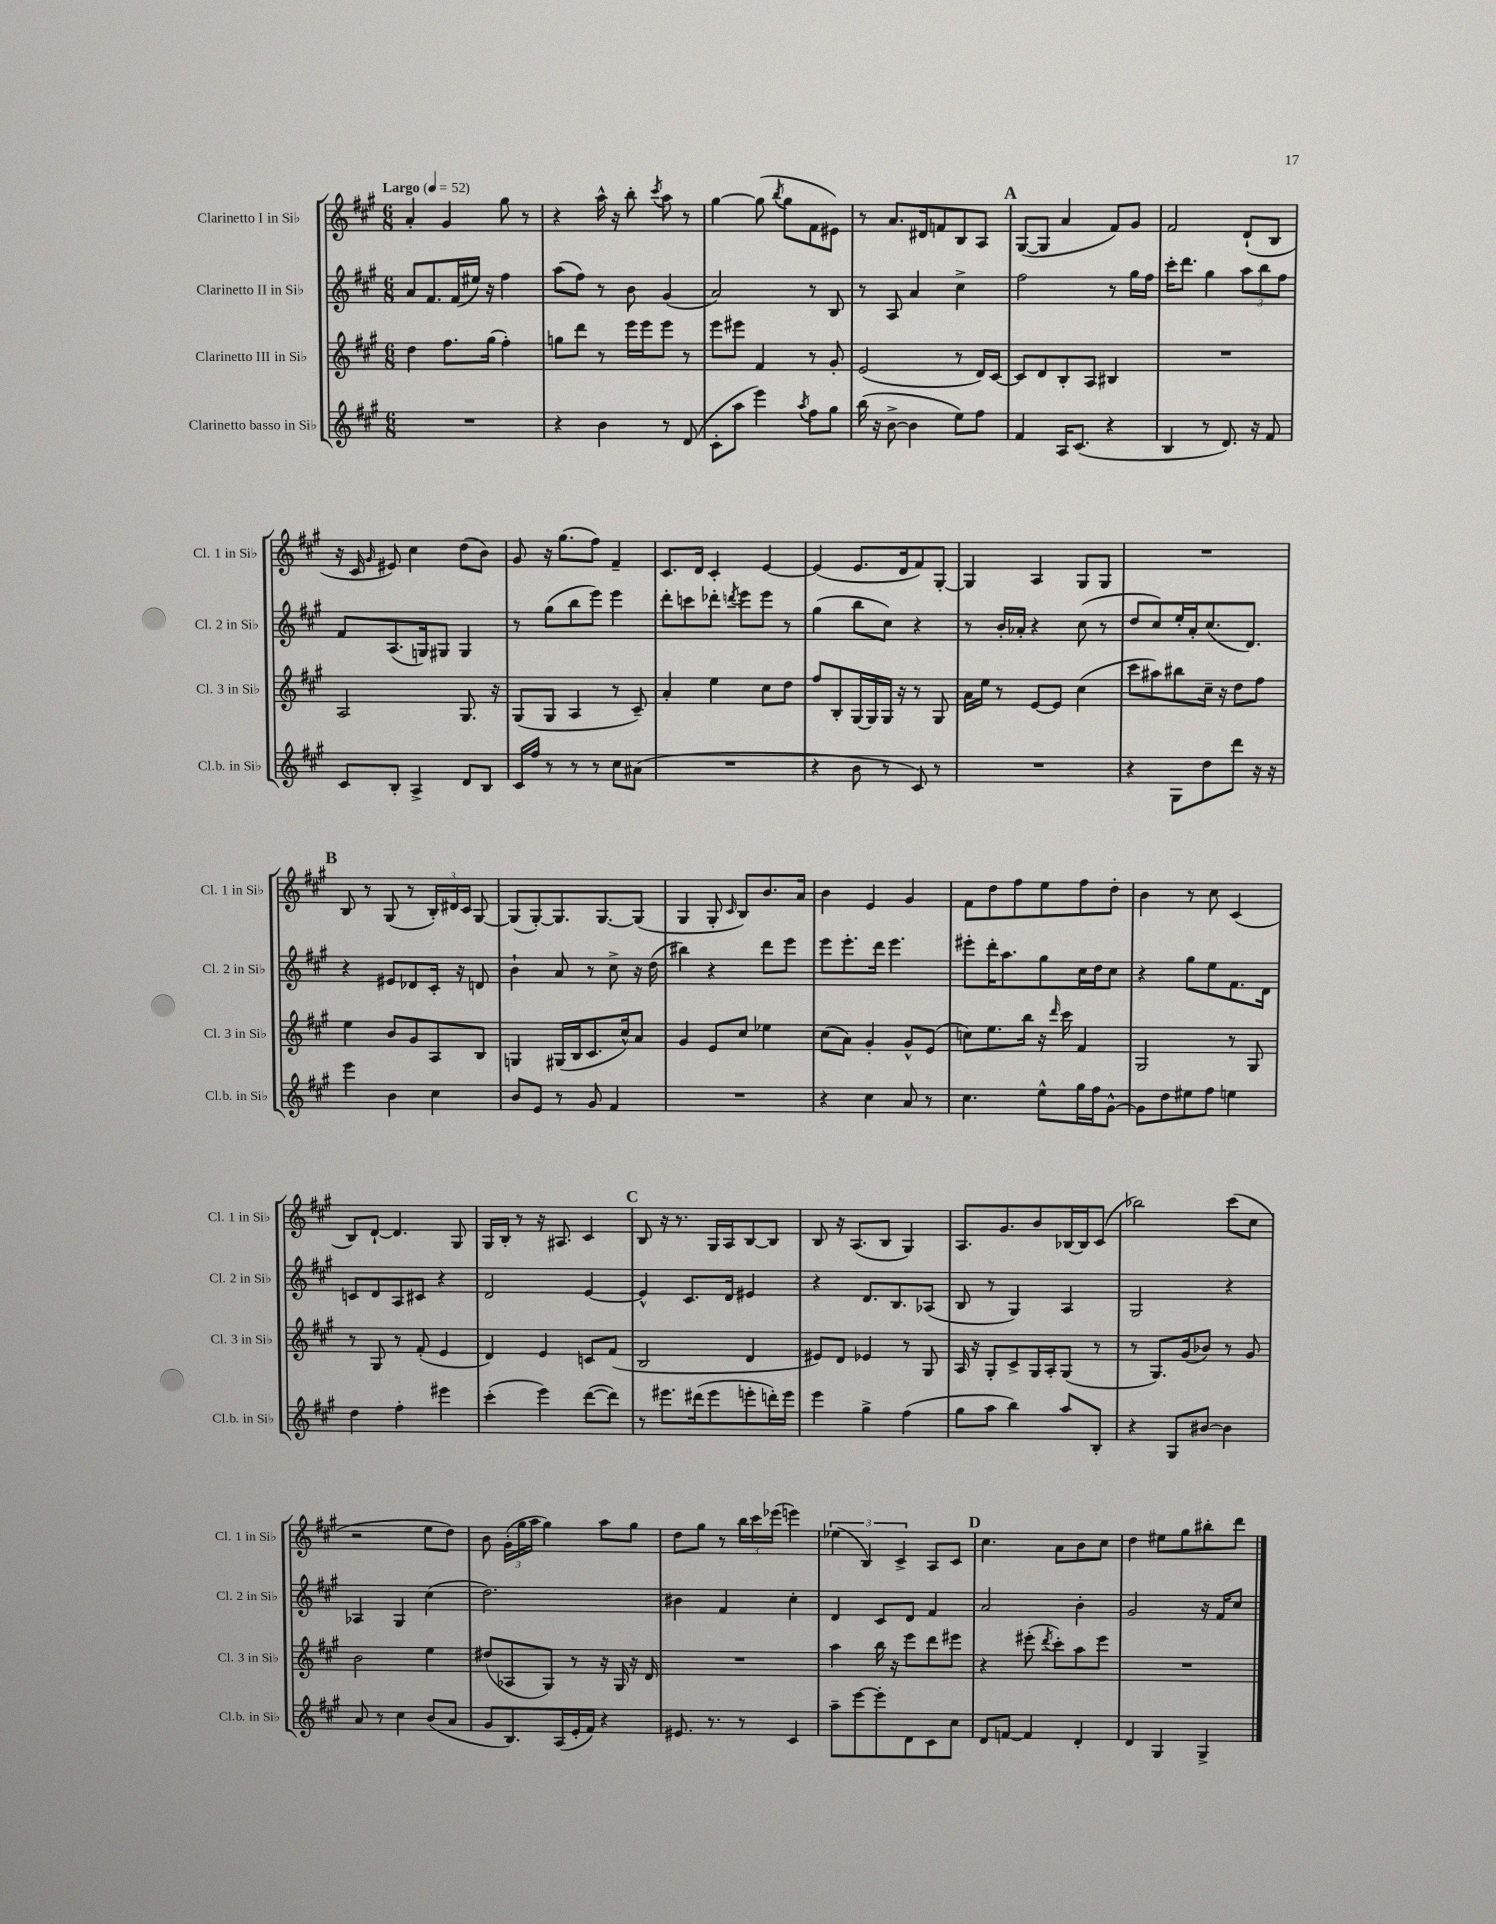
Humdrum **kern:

**kern	**kern	**kern	**kern
*staff4	*staff3	*staff2	*staff1
*clefG2	*clefG2	*clefG2	*clefG2
*k[f#c#g#]	*k[f#c#g#]	*k[f#c#g#]	*k[f#c#g#]
*M6/8	*M6/8	*M6/8	*M6/8
*MM52	*MM52	*MM52	*MM52
2.r	4dd\	8a/L	4a'/
.	.	8.f#/	.
.	8.ff#\L	.	4g#/
.	.	(16f#/L	.
.	.	16ee#/JJ)	.
.	(16gg#\Jk	16r	.
.	4ff#'\)	4ff#\	8gg#\
.	.	.	8r
=	=	=	=
4r	8gg\L	(8aa\L	4r
.	8ddd\J	8ff#\J)	.
4b\	8r	8r	16aa^^\
.	.	.	16r
.	16eee\LL	8b\	8bb'\
.	16eee\J	.	.
.	.	.	8qccc#/
8r	8eee\J	(4g#/	8aa\
(8d/	8r	.	8r
=	=	=	=
8c#'\L	8eee\L	2a/)	[4gg#\
8aa\J	8eee#\J	.	.
4eee\)	4f#/	.	(8gg#\]
.	.	.	8qbb/
.	.	.	8gg#\L
8qaa/	.	.	.
8ff#\L	8r	8r	8f#\
8gg#\J	8g#'/	8B/	8e#\J)
=	=	=	=
(16bb\	(2e/	8r	8r
16r	.	.	.
[8b^\	.	8A/	8.a/L
4b\]	.	4a/	.
.	.	.	16d#/k
.	.	.	8f/
8ee\L)	8r	4cc#^\	8B/
8ff#\J	16d/LL)	.	8A/J
.	[16c#/JJ	.	.
=	=	=	=
4f#/	8c#/]L	2ff#\	([8G#/L
.	8d/	.	8G#/]J
16A/LK	8B'/	.	4a/
(8.c#/J	.	.	.
.	8A/J	.	.
4r	4B#/	8r	8f#/L)
.	.	16gg#\LL	8g#/J
.	.	16ff#\JJ	.
=	=	=	=
4B/	2.r	16ccc#'\LK	2f#/
.	.	8.ddd\J	.
8r	.	4gg#\	.
8.d/)	.	.	.
.	.	12aa\L	(8d`/L
16r	.	.	.
.	.	12bb\	.
8f#/	.	.	8B/J
.	.	12ff#\J	.
=	=	=	=
8c#/L	2A/	8f#/L	16r
.	.	.	16c#/
.	.	.	16qqg#/
8B'/J	.	(8.A/	8e#/)
4A^/	.	.	4cc#\
.	.	16G/k)	.
.	.	8G#/J	.
8d/L	8.G#/	4G#/	(8dd\L
8B/J	.	.	8b\J)
.	16r	.	.
=	=	=	=
16c#/LL	(8G#/L	8r	8g#/
16ff#/JJ	.	.	.
8r	8G#/J	(8gg#\L	16r
.	.	.	(8.gg#\L
8r	4A/	8bb\	.
8r	.	8eee\J)	8ff#\J)
8cc#\L	8r	4eee\	4f#~/
(8a#\J	8c#~/)	.	.
=	=	=	=
2.r	4a'/	8ddd'\L	8.c#/L
.	.	8ccc\	.
.	.	.	16d/Jk
.	4ee\	8ddd-'\J	4c#'/
.	.	8qddd/	.
.	.	8eee\L	.
.	8cc#\L	8eee\J	[4e/
.	8dd\J	8r	.
=	=	=	=
4r	8ff#/L	(4gg#\	(4e/]
.	8B'/	.	.
8b\	[16G#/L	8bb\L	8.e/L
.	16G#/]	.	.
8r	16G#/JJ	8cc#\J)	.
.	16r	.	16d/k
8c#/)	8r	4r	8f#/)
8r	8G#/	.	[8G#'/J
=	=	=	=
2.r	16a\LL	8r	4G#/]
.	16ee\JJ	.	.
.	8r	16b'/LL	.
.	.	16a-'/JJ	.
.	[8e/L	4r	4A/
.	8e/]J	.	.
.	(4cc#\	(8cc#\	8G#/L
.	.	8r	8G#/J
=	=	=	=
4r	8ccc#\L	8dd/L	2.r
.	8aa#\)	8cc#/)	.
8G#\L	8bb#\	16ee'/L	.
.	.	16a'/J	.
8dd\	16cc#~\Jk	(8.cc#/	.
.	16r	.	.
8ddd\J	8dd\L	.	.
.	.	8.d/J)	.
16r	8ff#\J	.	.
16r	.	.	.
=	=	=	=
4eee\	4ee\	4r	8B/
.	.	.	8r
4b\	8b/L	8e#/L	(8G#/
.	8g#/	8d-/	8r
4cc#\	8A/	16c#'/Jk	24B'/LL)
.	.	.	24d#/
.	.	16r	.
.	.	.	24c#/JJ
.	8B/J	8d/	[8G#/
=	=	=	=
8b/L	4G/	4b`\	(8G#/]L
8e/J	.	.	[8G#'/)
8r	(16G#/LL	8a/	8.G#/]
.	16B/J	.	.
8g#/	8.c#/	8r	.
.	.	.	[8.G#/
4f#/	.	8cc#^\	.
.	16cc#^^/k)	.	.
.	8a/J	16r	(8G#/]J
.	.	(16dd\	.
=	=	=	=
2.r	4g#/	4bb#\)	4G#/
.	8e/L	4r	8G#'/
.	.	.	16qqc#/
.	8cc#/J	.	8B/L)
.	4ee-\	8ddd\L	8.b/
.	.	8eee\J	.
.	.	.	16a/Jk
=	=	=	=
4r	(8cc#\L	8eee\L	4b\
.	8a\J)	8.eee'\	.
4cc#\	4g#'/	.	4e/
.	.	16ddd\Jk	.
.	.	4.eee\	.
8a/	8g#^^/L	.	4g#/
8r	(8e/J	.	.
=	=	=	=
4.cc#\	8cc\L)	8eee#'\L	8f#\L
.	8.ee\	16ddd'\K	8dd\
.	.	8.aa\	.
.	.	.	8ff#\
.	16bb\Jk	.	.
8ee^^\L	16r	8gg#\	8ee\
.	16qqddd/	.	.
.	16ccc#\	.	.
16gg#\L	4f#/	16cc#\L	8ff#\
16ff#\J	.	16dd\J	.
[8g#^^\J	.	8cc#\J	8dd'\J
=	=	=	=
8g#\]L	2G#/	4r	4b\
8dd\	.	.	.
8ee#\	.	8gg#\L	8r
8ff#\J	.	8ee\	8cc#\
4ee\	8r	8.f#\	(4c#/
.	8G#/	.	.
.	.	16d\Jk	.
=	=	=	=
4dd\	8r	8c/L	8B/L)
.	8G#/	8d/	[8d`/J
4ff#'\	8r	8A/	4.d/]
.	(8f#'/	8c#/J	.
4eee#\	4e/	4r	.
.	.	.	8G#/
=	=	=	=
(4ccc#'\	4d/)	2d/	16G#/LL
.	.	.	16B'/JJ
.	.	.	8r
4eee\)	4e/	.	16r
.	.	.	8.A#/
([8ddd\L	8c/L	[4e/	4c#/
8ddd\]J)	(8f#/J	.	.
=	=	=	=
8r	2B/	4e^^/]	8B/
8.eee#\L	.	.	16r
.	.	.	8.r
.	.	8.c#/L	.
(16ddd#\k	.	.	.
8eee#\	.	.	16G#/LL
.	.	16d/Jk	16A/J
8eee'\	4d/	4e#/	[8B/
16ddd'\L)	.	.	8B/]J
16eee\JJ	.	.	.
=	=	=	=
4eee\	8e#/L)	4r	8B/
.	8d/J	.	16r
.	.	.	(8.A/L
4gg#^\	4e-/	8.d/L	.
.	.	.	8B/J
.	.	8.B/	.
(4ff#\	8r	.	4G#/)
.	8G#/	(8A-/J	.
=	=	=	=
8gg#\L	16A/	8B/	8.A/L
.	16r	.	.
8aa\J	8G#'/L	8r	.
.	.	.	8.g#/
4bb\)	8c#^/	4G#/)	.
.	16G#/L	.	8b/
.	16A'/J	.	.
8aa/L	(8G#/J	4A/	[16B-/L
.	.	.	16B-/]J
8B'/J	8r	.	(8c#/J
=	=	=	=
4r	8r	2G#/	2bb-\)
.	8.G#/L)	.	.
8G#/L	.	.	.
.	(16g#/k	.	.
[8b#/J	8b-/J)	.	.
4b#\]	8r	4r	(8ccc#\L
.	8g#/	.	8cc#\J
=	=	=	=
8a/	2b\	4A-/	2r
8r	.	.	.
4cc#\	.	4G#/	.
(8b/L	4ee\	(4cc#\	8ee\L
8a/J	.	.	8dd\J)
=	=	=	=
8g#/L	(8dd#/L	2.dd\)	8b\
8.B/)	8A-/	.	(24g#'\LL
.	.	.	24gg#\
.	.	.	24aa\JJ
.	8G#/J)	.	4gg#\)
(16A/L	.	.	.
16e'/	8r	.	.
16f#/JJ)	.	.	.
4r	16r	.	8aa\L
.	16G#/	.	.
.	16r	.	8gg#\J
.	16d/	.	.
=	=	=	=
8.e#/	2.r	4b#\	8dd\L
.	.	.	8gg#\J
8.r	.	.	.
.	.	4f#/	8r
8r	.	.	24bb\LL
.	.	.	24ccc#\
.	.	.	(24eee-\JJ
4c#/	.	4cc#'\	4eee\)
=	=	=	=
8aa~\L	4aa\	4d/	(6ee-\
[8eee\	.	.	.
.	.	.	6B/)
8eee'\]	16bb\	8c#/L	.
.	16r	.	.
.	.	.	6c#^/
8d\	8eee\L	8d/J	.
8c#\	8ddd\	4f#/	8A/L
8cc#\J	8eee#\J	.	8c#/J
=	=	=	=
8d/L	4r	2a/	4.cc#\
[8f/J	.	.	.
4f/]	(8eee#'\	.	.
.	8qddd/	.	.
.	8ccc#'\L)	.	8a\L
4d'/	8aa\	4b'\	8b\
.	8eee#\J	.	8cc#\J
=	=	=	=
4d/	2.r	2g#/	4dd\
4G#/	.	.	8ee#\L
.	.	.	8gg#\
4G#^/	.	16r	8bb#'\
.	.	16f#/LK	.
.	.	8cc#/J	8ddd\J
==	==	==	==
*-	*-	*-	*-
